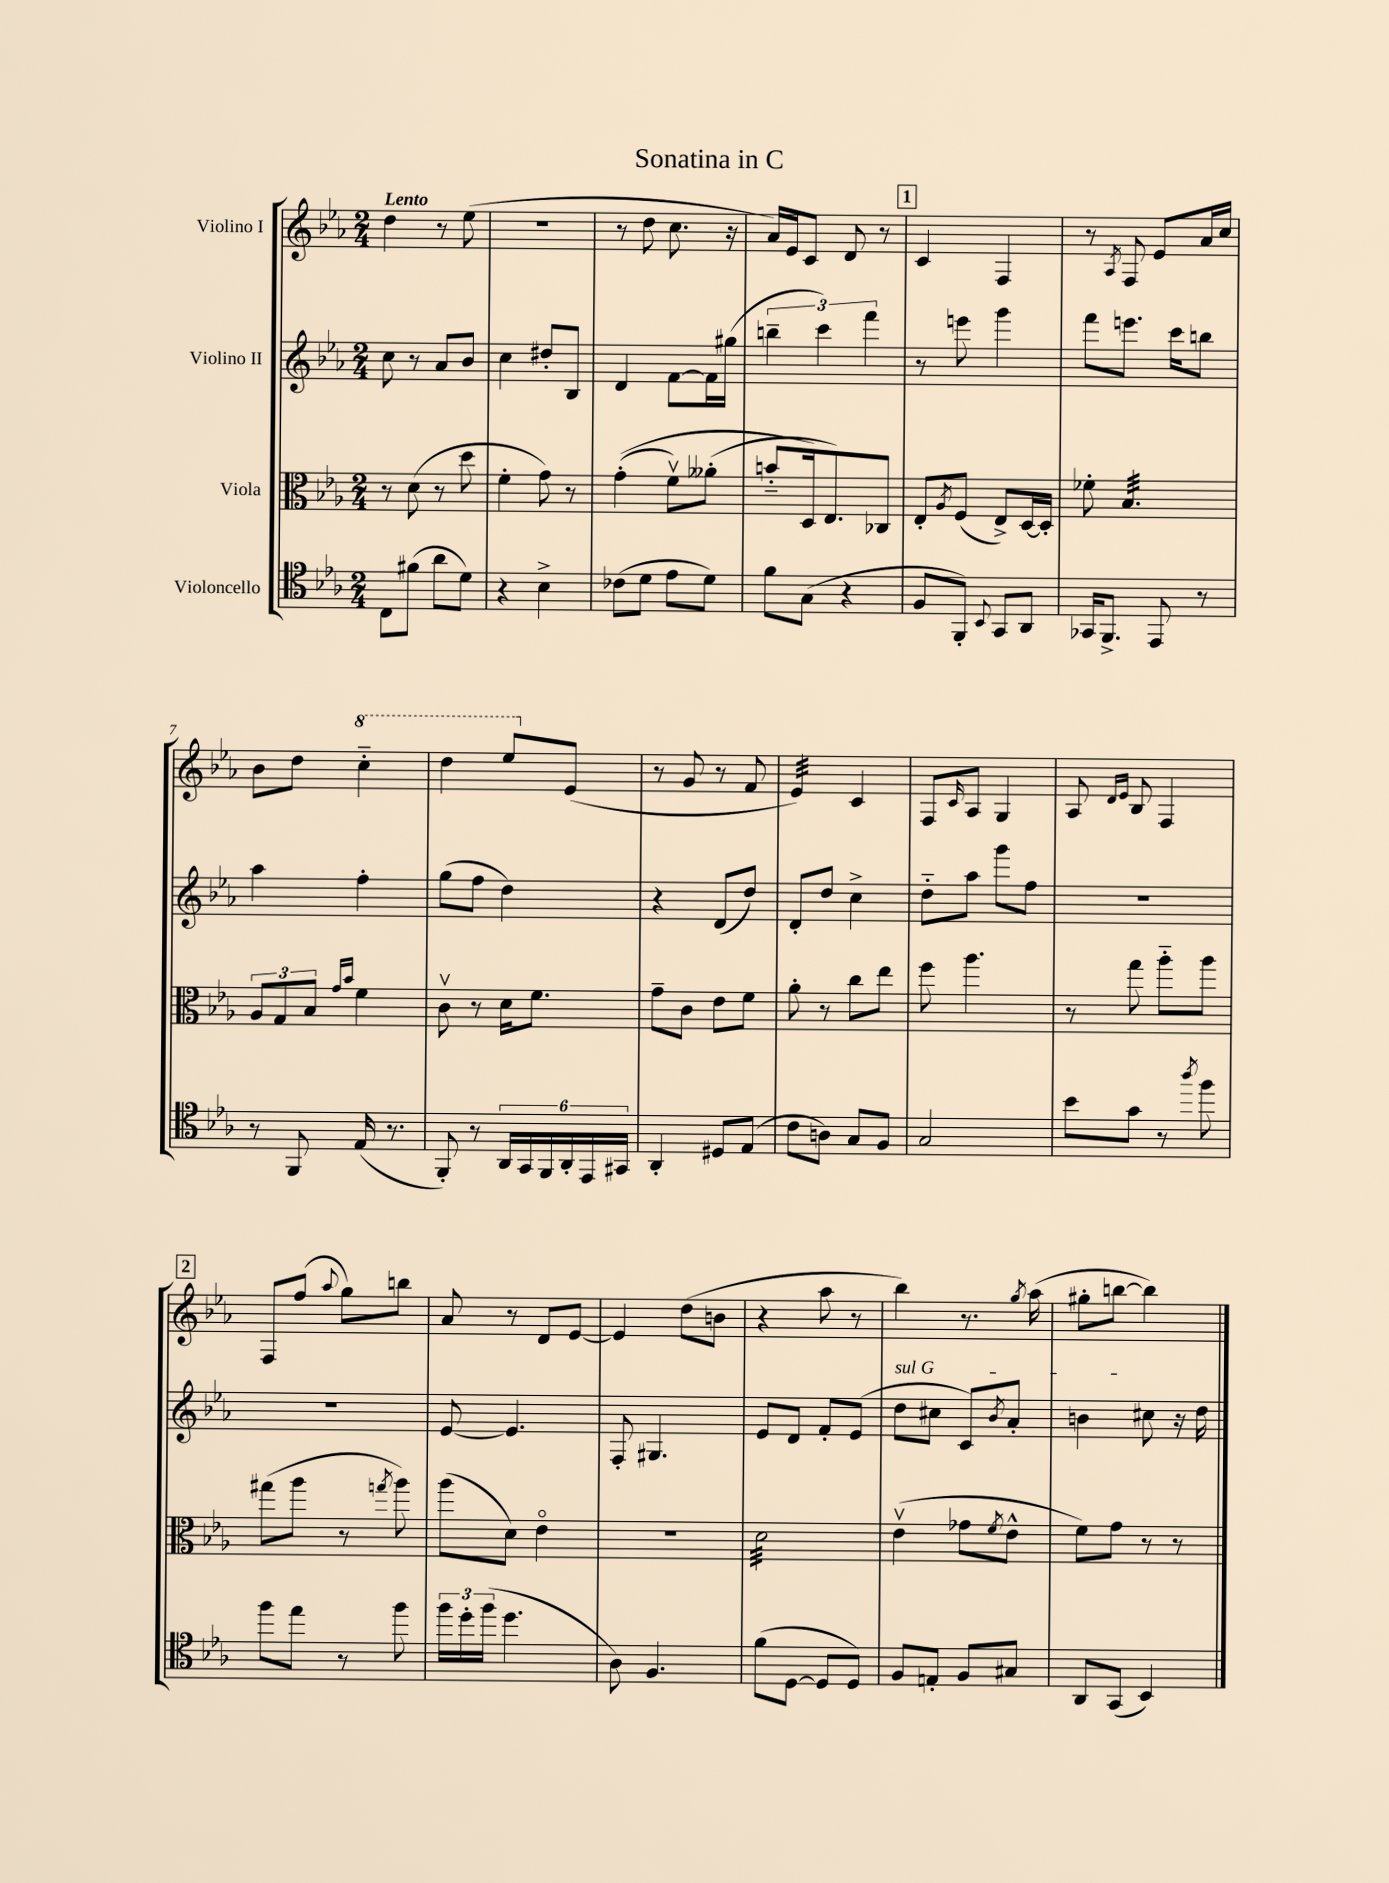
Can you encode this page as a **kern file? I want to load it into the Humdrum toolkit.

**kern	**kern	**kern	**kern
*staff4	*staff3	*staff2	*staff1
*clefC4	*clefC3	*clefG2	*clefG2
*k[b-e-a-]	*k[b-e-a-]	*k[b-e-a-]	*k[b-e-a-]
*M2/4	*M2/4	*M2/4	*M2/4
8C\L	8r	8cc\	4dd\
(8f#\J	(8d\	8r	.
8a-\L	8r	8a-/L	8r
8d\J)	8dd\	8b-/J	(8ee-\
=	=	=	=
4r	4f'\	4cc\	2r
4B-^\	8g\)	8dd#'/L	.
.	8r	8B-/J	.
=	=	=	=
(8c-\L	&((4g'\	4d/	8r
8d\J	.	.	8dd\
8e-\L	8fv\L)	[8f\L	8.cc\
8d\J)	(8a--'\J	16f\]L	.
.	.	(16gg#\JJ	16r
=	=	=	=
8f\L	8b'~/L	6bb~\	16a-/LL)
.	.	.	16e-/J
(8G\J	16D/k&)	.	8c/J
.	.	6ccc\)	.
.	8.E-/)	.	.
4r	.	.	8d/
.	.	6fff\	.
.	8C-/J	.	8r
=	=	=	=
8F/L	8E-'/L	8r	4c/
.	8qA-/	.	.
8FF'/J)	(8F/J	8eee\	.
8qqBB-/	.	.	.
8GG/L	8E-^/L)	4ggg\	4F/
8AA-/J	[16D/L	.	.
.	16D'/]JJ	.	.
=	=	=	=
16GG-/LK	8f-'\	8fff\L	8r
8.FF^/J	.	.	.
.	.	.	8qA-/
.	4.B-/	8.eee\J	8F/
8EE-/	.	.	8e-/L
.	.	16ccc\LK	.
8r	.	8bb\J	16a-/L
.	.	.	16cc/JJ
=	=	=	=
8r	12A-/L	4aa-\	8b-\L
.	12G/	.	.
8FF/	.	.	8dd\J
.	12B-/J	.	.
.	16qqg/LL	.	.
.	16qqb-/JJ	.	.
(16E-/	4f\	4ff'\	4ccc'~\
8.r	.	.	.
=	=	=	=
8FF'/)	8cv\	(8gg\L	4ddd\
8r	8r	8ff\J	.
24AA-/LL	16d\LK	4dd\)	8eee-/L
24GG/	.	.	.
.	8.f\J	.	.
24FF/	.	.	.
24AA-'/	.	.	(8e-/J
24EE-/	.	.	.
24GG#/JJ	.	.	.
=	=	=	=
4AA-'/	8g~\L	4r	8r
.	8c\J	.	8g/
8D#/L	8e-\L	(8d/L	8r
(8E-/J	8f\J	8dd/J)	8f/
=	=	=	=
8c\L	8a-'\	8d'/L	4e-/)
8A\J)	8r	8dd/J	.
8G/L	8cc\L	4cc^\	4c/
8F/J	8ee-\J	.	.
=	=	=	=
2G/	8ff\	8dd'~\L	8F/L
.	.	.	16qqc/
.	4.aa-\	8aa-\J	8A-/J
.	.	8ggg\L	4G/
.	.	8ff\J	.
=	=	=	=
8b-\L	8r	2r	8A-/
.	.	.	16qqd/LL
.	.	.	16qqe-/JJ
8g\J	8gg\	.	8B-/
8r	8aa-'~\L	.	4F/
8qaa-/	.	.	.
8ff\	8aa-\J	.	.
=	=	=	=
8ff\L	(8gg#\L	2r	8F/L
8ee-\J	8aa-\J	.	(8ff/J
.	.	.	8qqaa-/
8r	8r	.	8gg\L)
.	8qgg/	.	.
8ff\	8aa-\)	.	8bb\J
=	=	=	=
24ff\LL	(8aa-\L	[8e-/	8a-/
24dd'\	.	.	.
(24ff\JJ	.	.	.
4.dd\	8d\J)	4.e-/]	8r
.	4e-o\	.	8d/L
.	.	.	[8e-/J
=	=	=	=
8A-\)	2r	8F'/	4e-/]
4.F/	.	4.G#/	.
.	.	.	(8dd\L
.	.	.	8b\J
=	=	=	=
(8f\L	2d\	8e-/L	4r
[8D\J	.	8d/J	.
8D/]L	.	8f'/L	8aa-\
8D/J)	.	(8e-/J	8r
=	=	=	=
8F/L	(4e-v\	8dd\L	4bb-\)
8E'/J	.	8cc#\J	.
8F/L	8g-\L	8c/L)	8.r
.	8qf/	8qb-/	.
8G#/J	8e-^^\J	8a-'/J	.
.	.	.	8qgg/
.	.	.	(16aa-\
=	=	=	=
8AA-/L	8f\L)	4b\	8gg#'\L
(8GG/J	8g\J	.	[8bb\J
4BB-/)	8r	8cc#\	4bb\])
.	8r	16r	.
.	.	16dd\	.
==	==	==	==
*-	*-	*-	*-
